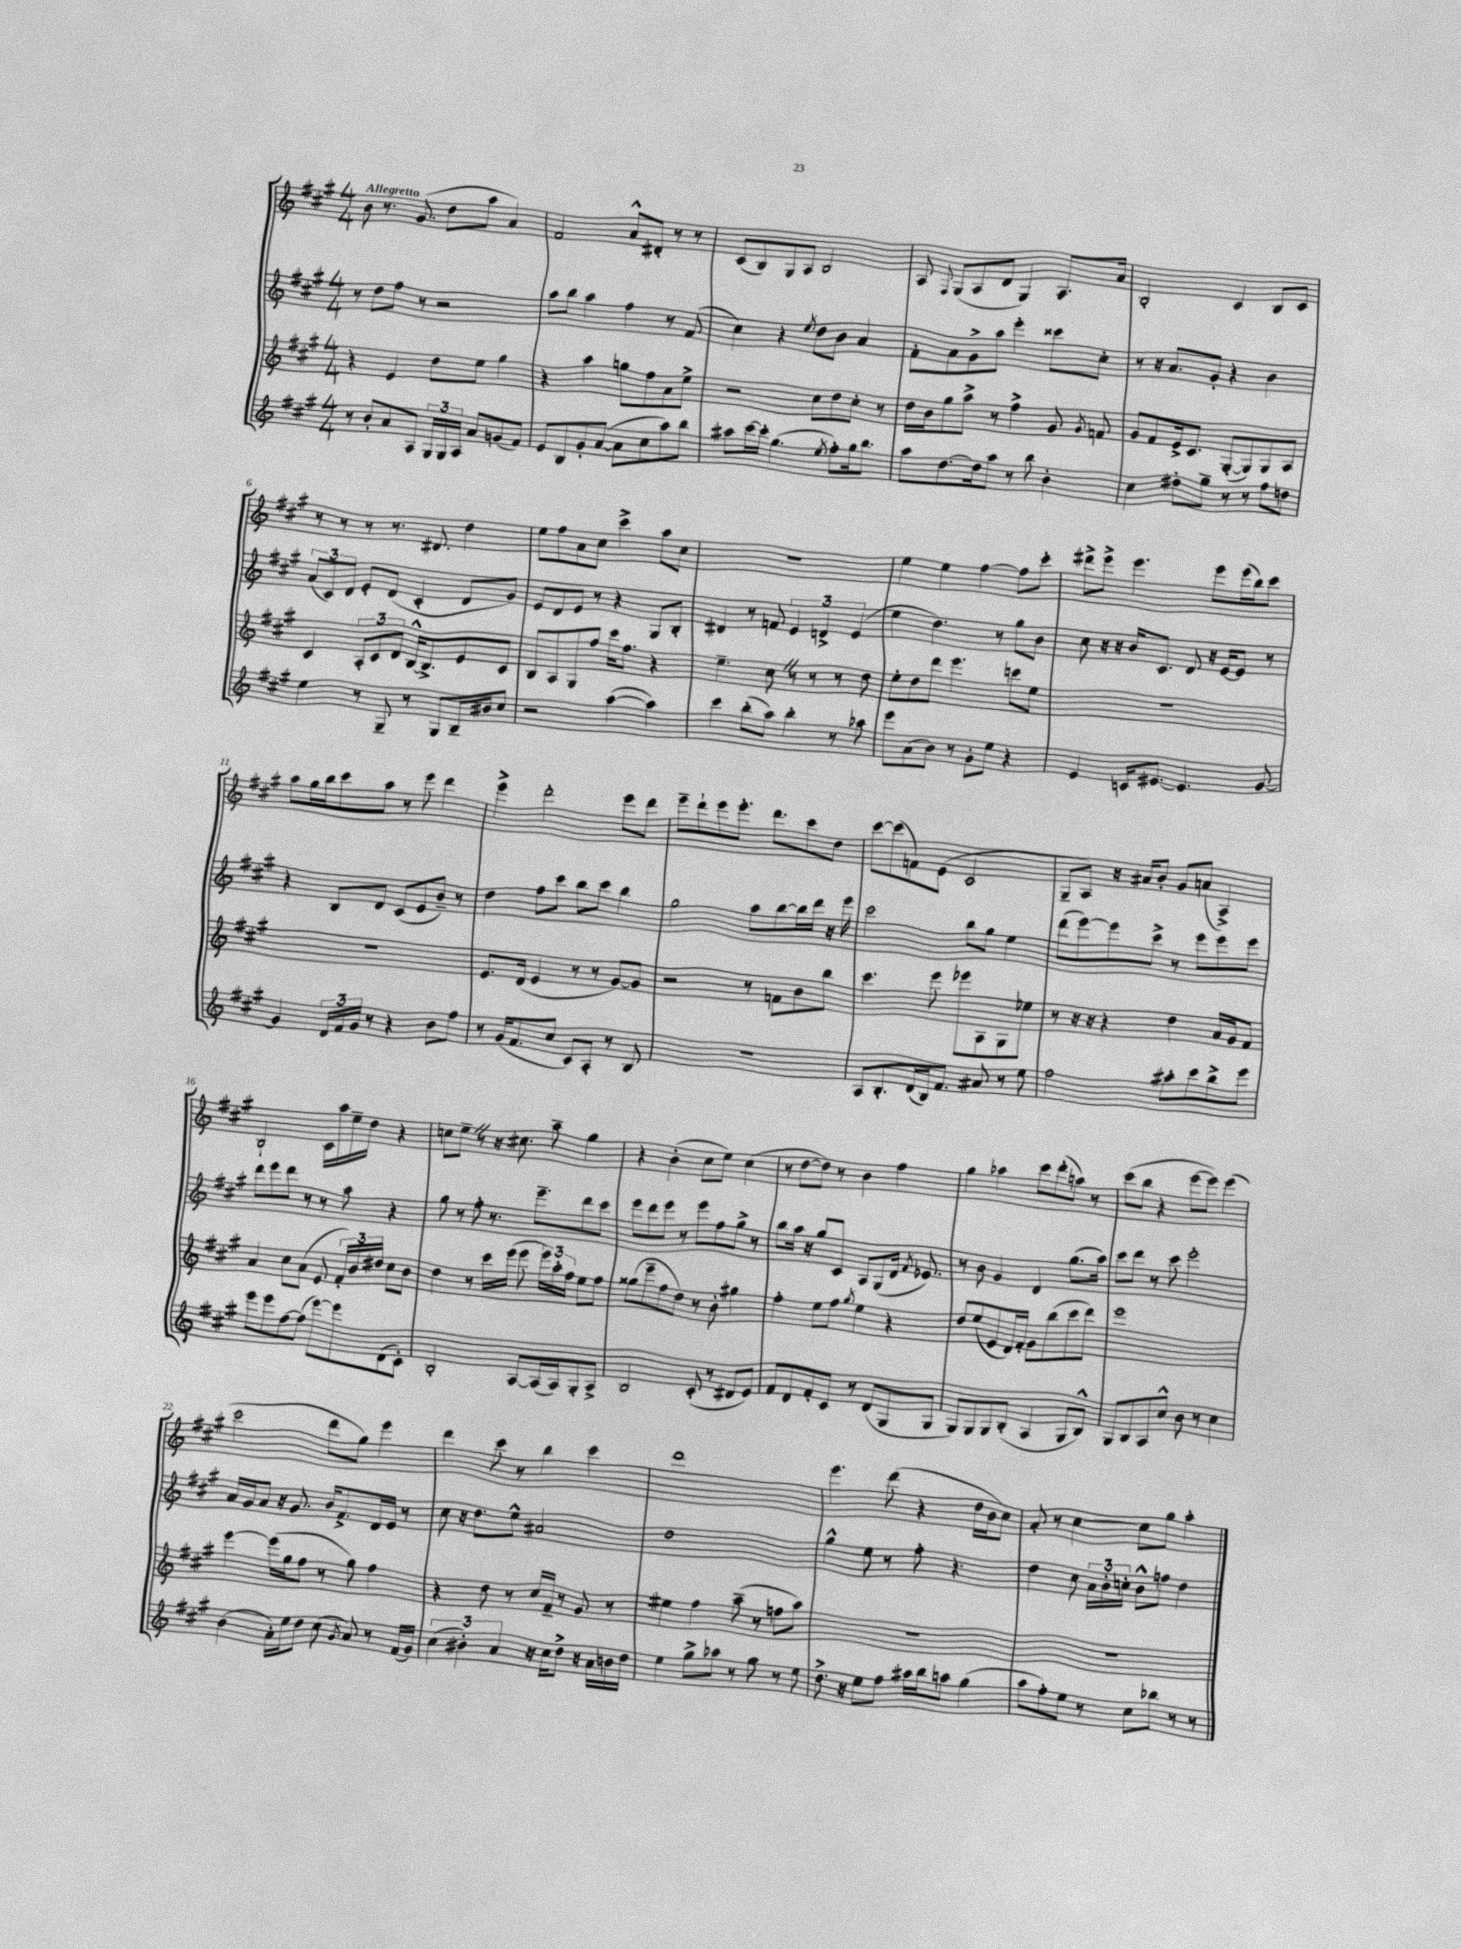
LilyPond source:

<<
\new StaffGroup <<
\new Staff = "s0" {
    \clef treble \key a \major \numericTimeSignature \time 4/4 \tempo "Allegretto"
    \autoBeamOff b'8 r8. gis'8.( d''8[ a''8] a'4) |
    fis'2 a'8[-^ dis'8]-. r8 r8 |
    cis'8[( b8) gis8 a8] b2 |
    a8 \appoggiatura { fis8 } gis8[( a8 d'8] gis4) a8.[ a'16] |
    b2-. cis'4 b8[ cis'8] |
    r8 r8 r8 r8. dis'8. d''4 |
    e''8[ fis''8 a'8 cis''8] cis'''4-> a''8[ cis''8] |
    R1 |
    e''4 e''4 fis''4~ fis''8[ cis'''8]-. |
    dis'''8[-> e'''8]-> e'''4. e'''8[ e'''16( b''16) cis'''8] |
    a''8[ gis''16 b''16 cis'''8 a''8] r8 e'''8 d'''4 |
    e'''4-> d'''2-. e'''8[ d'''8] |
    e'''8[-- d'''8-! e'''8 e'''8.]-. d'''8.[ cis'''8 d''8] |
    cis'''8[~ cis'''8( f'8) e'8]( cis'2 |
    gis8[-- a8]) r16 ais'16[ b'8]-. gis'8[ a'8]( a4->) |
    b2-! cis'16[ a''16 e''16-- d''16] r4 |
    c''8[ e''8]-- \once \override BreathingSign.text = \markup { \musicglyph "scripts.caesura.straight" } \breathe r8 r16 cis''8. a''8-- gis''4 |
    r4 b'4-.( cis''8[ e''8]) cis''4( |
    r8 d''8[~ d''8]) r8 b'4 fis''4 |
    gis''4 aes''4 cis'''8[ d'''8-.( a''8]) r8 |
    cis'''8[( b''8] r4 e'''8[~ e'''8]) e'''4( |
    cis'''2 d'''8[ gis''8]) e'''4 |
    d'''4 cis'''8 r8 b''4 cis'''4 |
    d'''1 |
    e'''4. d'''8( r4 d''16[ b'16 cis''8]) |
    a'8-. r8 cis''4~ cis''8[ gis''8] a''4-. \bar "|." |
}
\new Staff = "s1" {
    \clef treble \key a \major \numericTimeSignature \time 4/4
    \autoBeamOff r8 d''8[ fis''8] r8 r2 |
    a''8[ b''8] a''4 fis''4 r8 fis'8( |
    cis''4) r4 \acciaccatura { e''8 } d''8[ b'8] a'4 |
    fis'8[-. a'8 gis'8-> a''8] e'''4-. cisis'''8[ cis''8]-. |
    r8 r16 a'8.[ gis'8]-. r4 b'4 |
    \tuplet 3/2 { a'8[( cis'8) d'8] } e'8[-. d'8]( cis'4-. d'8[ gis'8]) |
    e'8[ d'8 e'8] r8 r4 gis8[ b8]-. |
    dis'4 r8 f'8 \tuplet 3/2 { e'4 d'4-> e'4( } |
    e''4 d''4.) r8 gis''8[ b'8] |
    cis''8 r16 r16 b'16[ cis'8.] d'8 r16 e'16[~ e'8] r8 |
    r4 b8[ d'8] cis'8[( e'8 b'8]--) r8 |
    d''4 fis''8[ cis'''8] b''8[ cis'''8] b''4 |
    gis''2 a''8[ b''8~ b''16 d'''16] r16 e'''16 |
    cis'''2 b''8[ gis''8] e''4 |
    d'''8[( e'''8~) e'''8 cis'''8]-> r8 e'''8[ e'''8 e'''8] |
    d'''8[ e'''8 d'''8] r8 r8 a''8 r4 |
    gis''8 r8 fis''8-. r8. e'''8.[-- d'''8 cis'''8] |
    e'''8[ d'''8 e'''8] r8 e'''8[ fis''8 gis''8]-> r8 |
    b''8[ a''16] r16 gis''8[ cis'8] a8[ gis8( d'16] \acciaccatura { fis'8 } ees'8.) |
    r8 b'8 gis'4 d'4 gis''8.[( a''16]) |
    cis'''8[ d'''8] r8 cis'''8 e'''2-. |
    a'16[ gis'16 a'8] r16 gis'8. b'16[ fis'8.-> d'16 e'16] r8 |
    cis''8 r16 d''8.[ e''8]-^ ais'2 |
    d''1 |
    gis''4-^ e''8 r8 fis''8-. r4. |
    d''4 cis''8 \tuplet 3/2 { a'16[ b'16-. c''16]-. } b'8[-^ f''8] d''4 \bar "|." |
}
\new Staff = "s2" {
    \clef treble \key a \major \numericTimeSignature \time 4/4
    \autoBeamOff r4 e'4 d''8[ e''8] gis''4 |
    r4 a''4 g''8[ fis''8 a'8 e''8]-> |
    r2 cis''8[ d''8 cis''8]-. r8 |
    d''16[ b'16 gis''8 a''8]-> r8 fis''4-> gis'8 \acciaccatura { gis'8 } f'8 |
    gis'8[ fis'8 e'16-> cis'8.] gis8[~-.( gis8) gis8 a8] |
    cis'4 \tuplet 3/2 { a8[-. cis'8 d'8] } b16[~-^ b8.-> e'8 cis'8] |
    b8[ a8 gis8 fis''8] cis'''16[ fis''8.] r4 |
    e''4.-- cis''8 \once \override BreathingSign.text = \markup { \musicglyph "scripts.caesura.straight" } \breathe r8 r8 r8 d''8 |
    e''8[-. d''8 d'''8] e'''4. c'''8[ e''8] |
    R1 |
    R1 |
    e'8.[ d'16]( e'4 r8 r8 gis'8[~) gis'8] |
    r2 r8 f'8[ b'8 b''8] |
    cis'''4. e'''8 ees'''8[ a8 gis8 ees''8] |
    r8 r16 r16 r4 d''4 a'16[ gis'16 fis'8] |
    a'4 cis''8[ a'8]( e'8 \tuplet 3/2 { fis'16[-.) b'16 dis''16] } cis''8[ b'8] |
    d''4 r8 cis'''16[ e'''16]( e'''8 \tuplet 3/2 { e'''16[) a''16-. fis''16] } e''8[ fis''8] |
    gisis''8[( e'''8-- fis''8 d''8]) r8 b'8-. gis''4 |
    fis''4-. e''8[ fis''8] \acciaccatura { gis''8 } e''4 r4 |
    d''8[ e''8( e'8 d'16) fis'16]-. gis'8[ b''8( cis'''8 d'''8]) |
    e'''1 |
    e'''4~ e'''16[( gis''16 fis''8] r8 gis''8) fis''4 |
    r4 d''8 r8 cis''16[ fis'16]-- r8 gis'8 r8 |
    eis''4 fis''4 a''8--( r8 f''8[ a''8]) |
    R1 |
    R1 \bar "|." |
}
\new Staff = "s3" {
    \clef treble \key a \major \numericTimeSignature \time 4/4
    \autoBeamOff r8 b'8[-. a'8 a8] \tuplet 3/2 { gis16[ gis16 a16] } a'8[ g'8( fis'8]) |
    e'8[ b8 gis'8-. a'8]~( a'8[ cis''8 a''8) b''8] |
    ais''8[ cis'''16~ cis'''16]-. gis''4.( \acciaccatura { e''8 } fis''8[-.) gis''16 b''8.] |
    a''8[ d''8.~ d''16 a''8] r8 b''8 b'4-. |
    cis''4 dis''8[-. gis''8]-- r8 r8 fis''8[ d''8] |
    e''4 r8 gis8-- r8 gis8[ b16-- bis'16 cis''8] |
    r2 a''4~( a''4) |
    cis'''4 b''8[-.( a''8]) b''4-. r8 aes''8 |
    e'''8[ a'8( b'8]) r8 gis'8[-. e''8] r4 |
    e'4 c'16[ eis'8.]~ eis'4. gis'8~ |
    gis'4 \tuplet 3/2 { d'16[ fis'16 gis'16] } r8 r4 b'8[ fis''8] |
    r8 gis'16[( fis'8. cis''8] cis'8[) a8]-. r8 b8 |
    R1 |
    a8[ b8.-. d'16( b16) fis'8.] ais'8 r8 e''8 |
    fis''2 ais''8[-. cis'''8 b''8-> e'''8] |
    e'''8[ e'''8 fis''8~ fis''8]( e'''8[~) e'''8 d'8( cis'8]-.) |
    b2-. a8[~ a16( a16) gis8-. a8]-> |
    b2 cis'8-.( r8 dis'8[ e'8]) |
    fis'8[ d'8 fis'8-. cis'8] r8 d'8[( gis8 gis8] |
    gis8[) gis8 gis8 b8]-.( a4 gis8[ b8]-^) |
    gis8[ b8 a8 cis''8]-^ b'8 r8 cis''4 |
    b'4( a'16[-.) e''16 d''8] cis''8( \acciaccatura { gis'8 } a'8) r8 fis'16[( gis'16]) |
    \tuplet 3/2 { cis''4( bis'4-.) a'4 } r16 cis''16[ d''8]-> r16 a'16[ b'16 d''16] |
    e''4 gis''8[-> aes''8] r8 gis''8 r8 e''8 |
    d''8.-> r16 e''8[ fis''8] ais''16[ b''16 a''8] gis''4( |
    a''8[ fis''8-.) e''8] r8 cis''8[ bes''8] r8 r8 \bar "|." |
}
>>
>>
